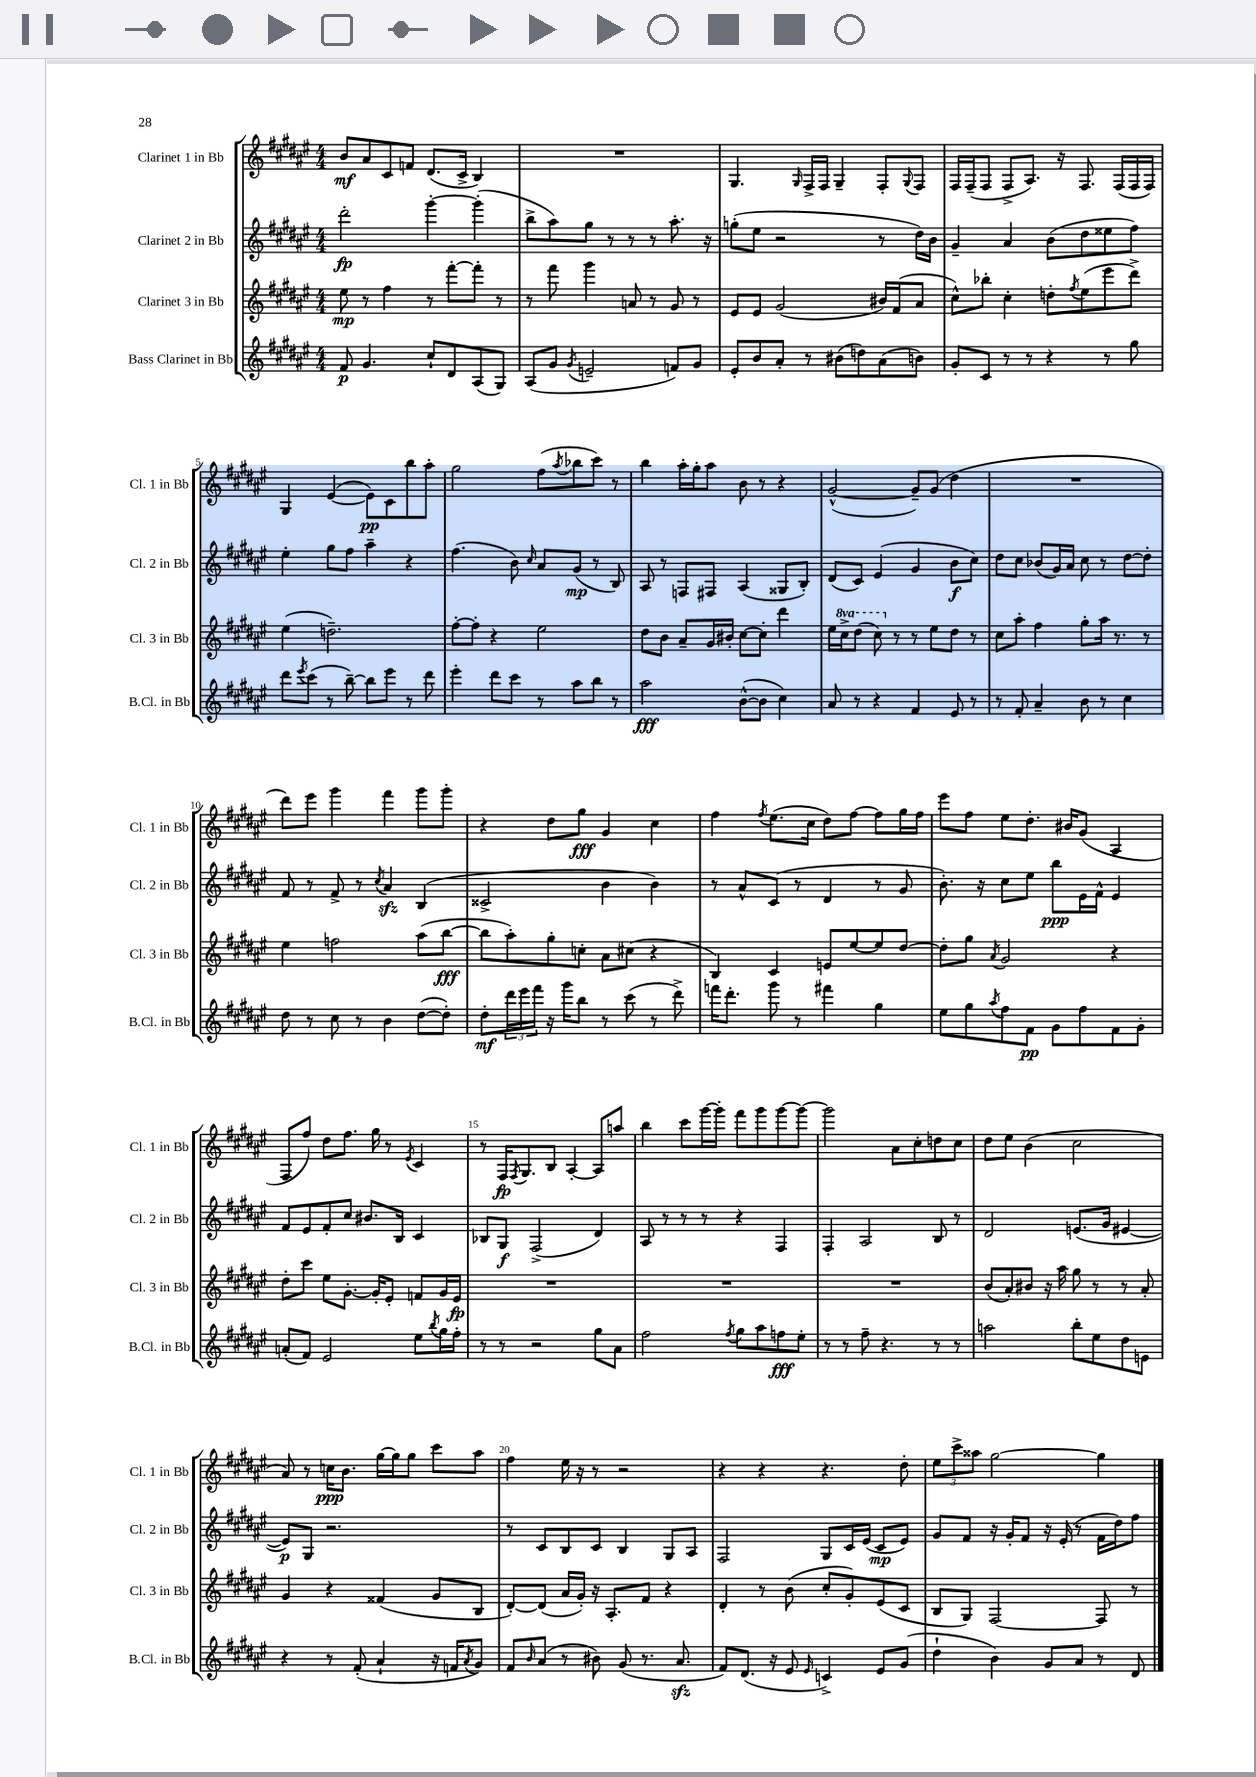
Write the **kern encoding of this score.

**kern	**kern	**kern	**kern
*staff4	*staff3	*staff2	*staff1
*clefG2	*clefG2	*clefG2	*clefG2
*k[f#c#g#d#a#e#]	*k[f#c#g#d#a#e#]	*k[f#c#g#d#a#e#]	*k[f#c#g#d#a#e#]
*M4/4	*M4/4	*M4/4	*M4/4
8f#/	8ee#\	2ddd#'\	8b/L
4.g#/	8r	.	8a#/
.	4ff#\	.	8c#/
.	.	.	8f/J
8cc#`/L	8r	[4ggg#'\	(8.d#/L
8d#/	[8fff#'\L	.	.
.	.	.	16c#^/Jk
(8A#/	8fff#'\]J	(4ggg#'\]	4B/)
8G#/J)	8r	.	.
=	=	=	=
(8A#/L	8r	8bb^\L	1r
8g#/J	8fff#\	8aa#\)	.
8qg#/	.	.	.
2e~/	4ggg#\	8gg#\J	.
.	.	8r	.
.	8a/	8r	.
.	8r	8r	.
8f/L)	8g#/	8.aa#'\	.
8g#/J	8r	.	.
.	.	16r	.
=	=	=	=
8e#'/L	8e#/L	(8gg'\L	4.G#/
8b/	8e#/J	8ee#\J	.
8a#'/J	(2g#/	2r	.
.	.	.	16qqG#/
8r	.	.	16F#^/LL
.	.	.	16F#/JJ
(8b#\L	.	.	4G#~/
8dd\)	.	.	.
(8a#\	16b#/LL)	8r	8F#'/L
.	(16f#/J	.	.
.	.	.	8qqG#/
8b\J)	8a#/J	16dd#\LL)	8F#/J
.	.	16b\JJ	.
=	=	=	=
8g#'/L	8cc#^^\L)	4g#~/	16F#/LL
.	.	.	(16F#~/J
8c#/J	8bb-'\J	.	8F#/J
8r	4cc#'\	4a#/	8F#^/L
8r	.	.	8.A#/J)
4r	8dd'\L	(8b\L	.
.	.	.	16r
.	8qff#/	.	.
.	(8ee#\	8dd#\	8.F#/
8r	8eee#\	8ee##\	.
.	.	.	(16F#/LL
8gg#\	8ddd#^\J)	8ff#\J)	16F#/
.	.	.	16F#/JJ)
=	=	=	=
8ddd#\L	(4ee#\	4ee#'\	4G#/
8qeee#/	.	.	.
(8ccc#\J	.	.	.
8r	2.dd~\)	8gg#\L	([4e#/
[8bb~\)	.	8ff#\J	.
8bb\]L	.	4aa#~\	8e#\]L)
8eee#\J	.	.	8c#\
8r	.	4r	8bb\
8ddd#\	.	.	8aa#'\J
=	=	=	=
4eee#'\	[8ff#'\L	(4.ff#\	2gg#\
.	8ff#'\]J	.	.
8ddd#\L	4r	.	.
8ccc#\J	.	8b\)	.
.	.	16qqcc#/	.
8r	2ee#\	8a#/L	(8ff#\L
.	.	.	8qaa#/
8aa#\L	.	(8g#/J	8bb-\
8bb\J	.	8r	8ccc#\J)
8r	.	8B/)	8r
=	=	=	=
2aa#\	8dd#\L	8A#/	4bb\
.	8b\J	8r	.
.	8a#~/L	8F/L	16aa#'\LL
.	.	.	16gg#'\J
.	16g#/L	8F#/J	8aa#\J
.	16b#'/JJ	.	.
([8b^^\L	[8cc#\L	(4A#/	8b\
8b\]J	8cc#'\]J	.	8r
4cc#\)	4ddd#\	8G##/L	4r
.	.	8B'/J)	.
=	=	=	=
8a#/	16ee#\LL	(8d#/L	([2g#^^/
.	16ccc#^\J	.	.
8r	(8ddd#\J	8c#/J)	.
4r	8ccc#\)	(4e#/	.
.	8r	.	.
4f#/	8r	4g#/	8g#~/]L)
.	8ee#\L	.	(8g#/J
8e#/	8dd#\J	8b\L	4dd#\
8r	8r	8cc#\J)	.
=	=	=	=
8r	8cc#\L	8dd#\L	1r
8f#'/	8aa#'\J	8cc#\J	.
4a#~/	4ff#\	(8b-/L	.
.	.	16g#/L)	.
.	.	16a#/JJ	.
8b\	8gg#'\L	8cc#\	.
8r	16aa#\Jk	8r	.
.	8.r	.	.
4cc#\	.	[8dd#\L	.
.	8r	8dd#'\]J	.
=	=	=	=
8dd#\	4ee#\	8f#/	8ddd#\L)
8r	.	8r	8eee#\J
8cc#\	2ff\	8f#^/	4ggg#\
8r	.	8r	.
.	.	8qcc#/	.
4b\	.	4a#/	4fff#\
([8dd#\L	(8aa#\L	(4B/	8ggg#\L
8dd#'\]J)	[8bb\J	.	8ggg#'\J
=	=	=	=
8dd#'\L	8bb\]L	2c##^/	4r
24ddd#\L	8aa#'\)	.	.
24eee#\	.	.	.
24fff#\JJ	.	.	.
16r	8gg#'\	.	8dd#\L
16ggg#\LK	.	.	.
8bb\J	8cc'\J	.	8gg#\J
8r	8a#\L	4b\	4g#/
(8ccc#\	(8cc#\J	.	.
8r	4r	4b\)	4cc#\
8ddd#^\)	.	.	.
=	=	=	=
16fff\LK	4B/)	8r	4ff#\
8.ddd#'\J	.	.	.
.	.	8a#^^/L	.
.	.	.	8qff#/
8ggg#\	4c#/	(8c#/J	(8.ee#\L
8r	.	8r	.
.	.	.	16cc#\Jk
4fff#\	8e/L	4d#/	8dd#\L)
.	[8ee#/	.	[8ff#\J
4gg#\	8ee#/]	8r	8ff#\]L
.	[8dd#/J	8g#/	16gg#\L
.	.	.	16ff#\JJ
=	=	=	=
8ee#\L	8dd#'\]L	8.b'\)	8eee#\L
8gg#\	8gg#\J	.	8ff#\J
.	.	16r	.
8qaa#/	8qa#/	.	.
8ff#\	2g#/	8cc#\L	8ee#\L
8f#\J	.	8ee#\J	8.dd#'\J
8g#\L	.	8bb\L	.
.	.	.	16b#/LK
8ff#\	.	16e#\L	(8g#/J
.	.	16f#^^\JJ	.
8f#\	4r	4e#/	4A#/
8g#'\J	.	.	.
=	=	=	=
(8a'/L	8dd#'\L	8f#/L	8F#/L
8f#/J)	8ccc#\J	8e#/	8ff#/J)
2e#/	8ee#\L	8f#'/	8dd#\L
.	[8.g#'\J	8cc#/J	8.ff#\J
.	.	8.b#/L	.
.	16g#'/]LK	.	16gg#\
.	8e#'/J	.	8r
.	.	16B/Jk	.
.	.	.	8qe#/
8ee#\L	8f/L	4c#/	4c#/
8qbb/	.	.	.
16gg#\L	16g#/L	.	.
16ff#'\JJ	16e#/JJ	.	.
=	=	=	=
8r	1r	8B-/L	8r
8r	.	8G#/J	16F#/LK
.	.	.	8qF#/
.	.	.	8.G#/
2r	.	(2F#^/	.
.	.	.	8B/J
.	.	.	[4A#'/
8gg#\L	.	4d#/)	8A#/]L
8a#\J	.	.	8aa/J
=	=	=	=
2ff#\	1r	8A#/	4bb\
.	.	8r	.
.	.	8r	8ccc#\L
.	.	8r	[16ggg#\L
.	.	.	16ggg#'\]JJ
8qff#/	.	.	.
8gg#\L	.	4r	8fff#\L
8aa#\	.	.	8ggg#\
8ff\	.	4F#/	[8ggg#\
8ee#'\J	.	.	8ggg#\_J
=	=	=	=
8r	1r	4F#'/	2ggg#\]
8r	.	.	.
8ff#~\	.	2A#/	.
4.r	.	.	.
.	.	.	8a#\L
.	.	.	8cc#'\
8r	.	8B/	8dd\
8r	.	8r	8cc#\J
=	=	=	=
2aa\	(8b/L	2d#/	8dd#\L
.	8a#'/)	.	8ee#\J
.	8b#/J	.	(4b\
.	16r	.	.
.	16aa#\	.	.
8bb'\L	8gg#\	(8.e/L	2cc#\
8ee#\	8r	.	.
.	.	16g#/Jk	.
8dd#\	8r	[4e#/	.
8e\J	8a#'/	.	.
=	=	=	=
4r	4g#/	8e#/]L)	8a#/)
.	.	8G#/J	8r
8r	4r	2.r	16cc\LK
.	.	.	8.b\J
(8f#'/	.	.	.
4a#`/	(4f##/	.	[16gg#\LL
.	.	.	16gg#\]J
.	.	.	8gg#\J
16r	8g#/L	.	8ccc#\L
16f/LK	.	.	.
8qa#/	.	.	.
8g#/J)	8B/J	.	8aa#\J
=	=	=	=
8f#/L	[8d#'/L)	8r	4ff#\
16qqb/	.	.	.
(8a#/J	(8d#/]J	8c#/L	.
8r	16a#/LL	8B/	16ee#\
.	16g#'/JJ)	.	16r
8b#\)	16r	8c#/J	8r
.	8.A#'/L	.	.
(8g#/	.	4B/	2r
8.r	8f#/J	.	.
.	4r	8G#/L	.
8.a#/	.	.	.
.	.	8A#/J	.
=	=	=	=
8f#/L)	4d#'/	2F#/	4r
(8.d#/J	.	.	.
.	8r	.	4r
16r	.	.	.
8e#/	(8b\	.	.
16qqe#/	.	.	.
4c^/)	8cc#'/L	8G#/L	4.r
.	8g#'/)	16c#/L	.
.	.	(16e#/JJ	.
8e#/L	(8e#/	8c#/L	.
(8g#/J	8c#/J	8e#/J)	8dd#'\
=	=	=	=
4dd#`\	8B/L	8g#/L	12ee#\L
.	.	.	12ccc#^\
.	8G#/J)	8f#/J	.
.	.	.	12aa##\J
4b\)	[2F#/	16r	[2gg#\
.	.	16g#'/LK	.
.	.	8f#/J	.
8g#/L	.	16r	.
.	.	(16e#'/	.
8a#/J	.	8r	.
8r	8F#/]	16f#\LL	4gg#\]
.	.	16dd#\J)	.
8d#/	8r	8ff#\J	.
==	==	==	==
*-	*-	*-	*-
